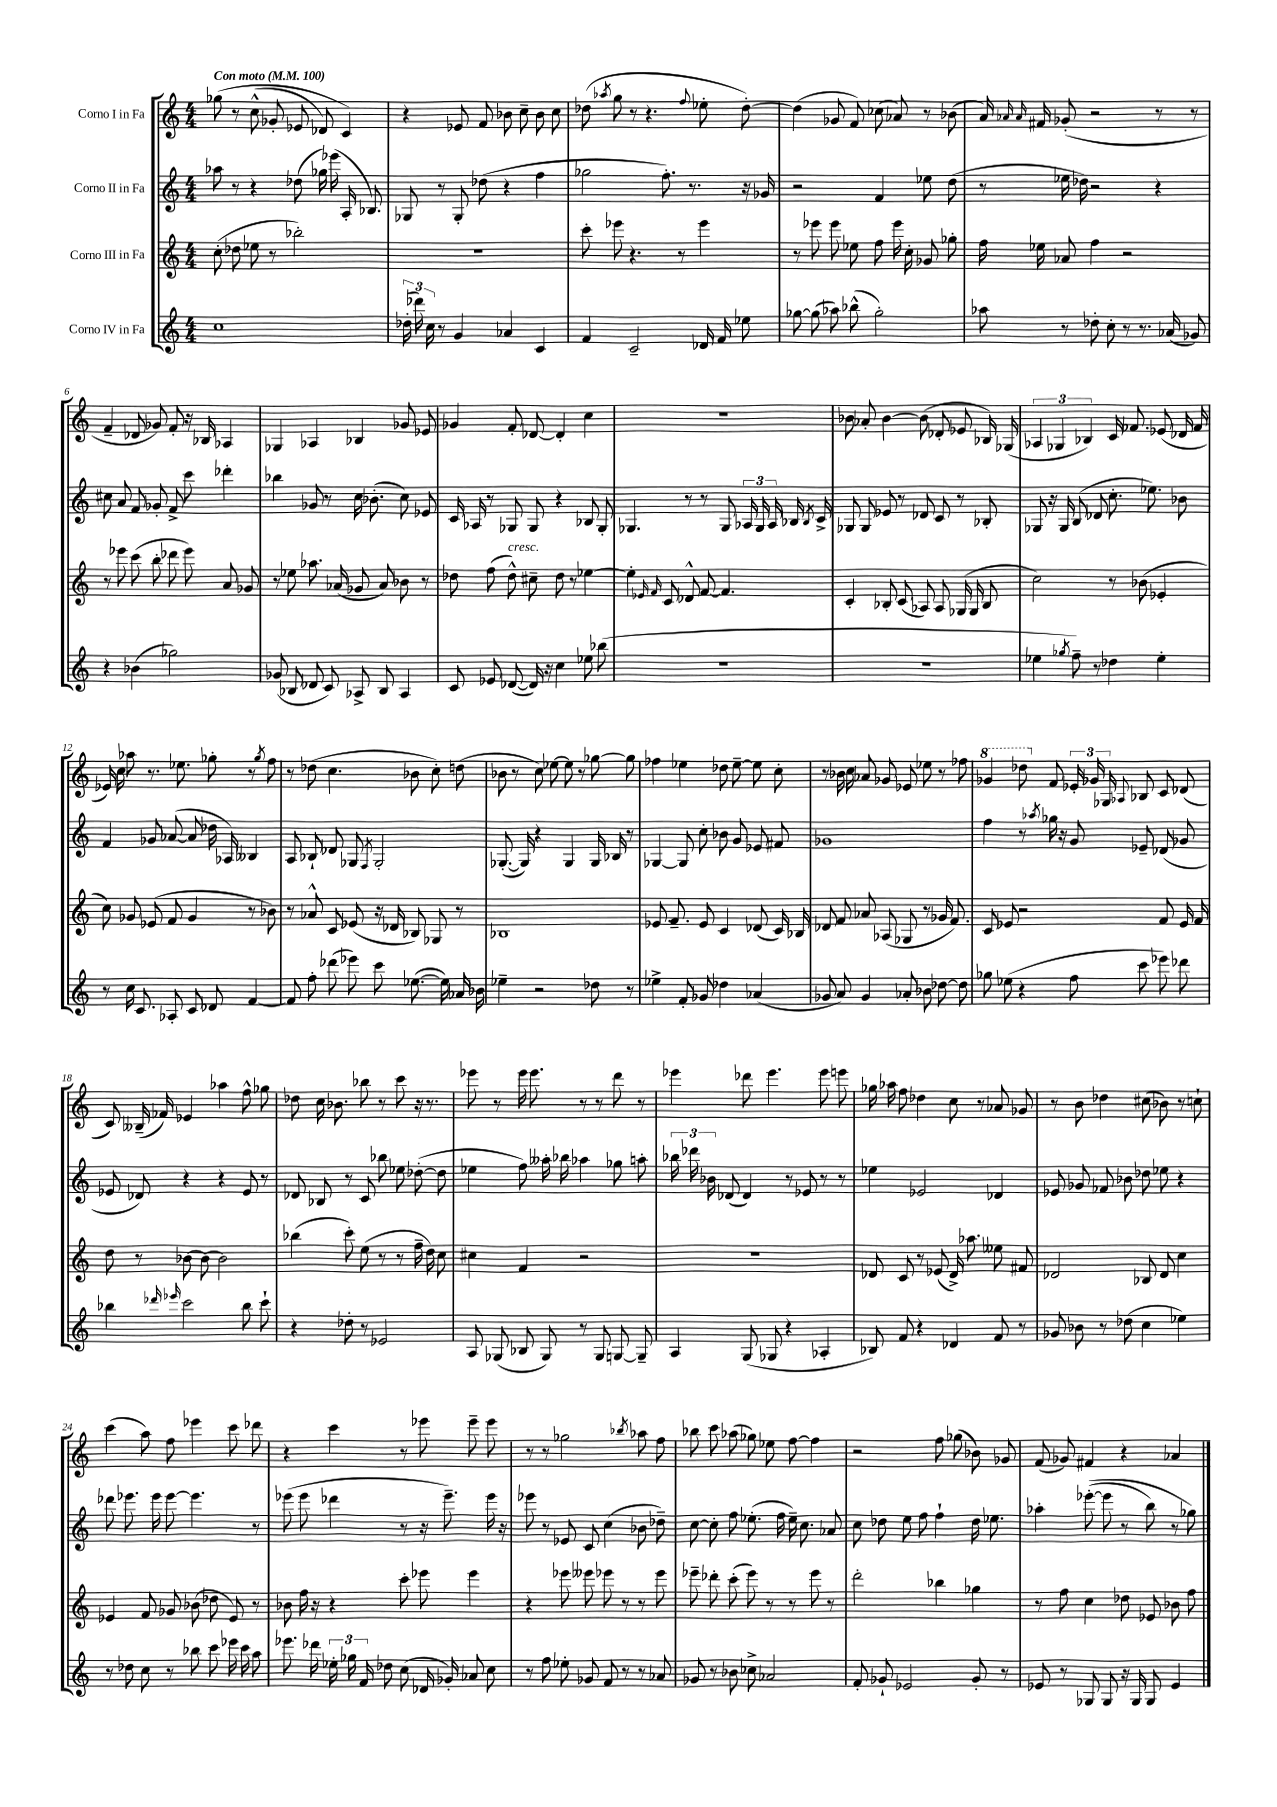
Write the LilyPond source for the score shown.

<<
\new StaffGroup <<
\new Staff = "s0" \with { instrumentName = "Corno I in Fa" } {
    \clef treble \key c \major \numericTimeSignature \time 4/4 \tempo "Con moto" 4 = 100
    \autoBeamOff ges''8\( r8 c''8-^( ges'8-. ees'8 des'8) c'4\) |
    r4 ees'8 f'8 bes'8 c''8-- bes'8 c''8 |
    des''8( \acciaccatura { aes''8 } g''8 r8 r4. \appoggiatura { f''8 } ees''8-. des''8~-.) |
    des''4( ges'8 f'8) ces''8( aes'8) r8 bes'8( |
    a'16) \grace { aes'16 aes'16 } fis'16 ges'8-.( r2 r8 r8 |
    f'4-- des'8 ges'8) f'8-. r16 bes16 aes4 |
    ges4 aes4 bes4 ges'8 ees'8 |
    ges'4 f'8-. des'8~ des'4-. c''4 |
    R1 |
    bes'8 aes'8-. bes'4~ bes'8( des'8-. ees'8 bes16) ges16( |
    \tuplet 3/2 { aes4 ges4 bes4) } c'16 fes'8. ees'8( des'16 fes'16 |
    ees'16) c''16 aes''8 r8. ees''8. ges''8-. r8 \acciaccatura { ges''8 } f''8 |
    r8 des''8( c''4. bes'8 c''8-.) d''8( |
    bes'8 r8 c''8) ees''8~ ees''8 r8 ges''8~ ges''8 |
    fes''4 ees''4 des''8 ees''8~-- ees''8 c''8-. |
    r8 bes'16 c''16 aes'8 ges'8 ees'8 ees''8 r8 fes''8 |
    \ottava #1 ges''4 des'''8 \ottava #0 f'8 \tuplet 3/2 { ees'16-. ges'16 ges16 } \appoggiatura { aes8 } bes8 c'8 des'8( |
    c'8) beses16--( fes'16) ees'4 aes''4 f''8-^ ges''8 |
    des''8 c''16 bes'8. bes''8 r8 c'''8 r16 r8. |
    ees'''8 r8 ees'''16 ees'''8. r8 r8 d'''8 r8 |
    ees'''4 des'''8 ees'''4. ees'''8 e'''8 |
    ges''16 aes''16 f''8 des''4 c''8 r8 aes'8 ges'8 |
    r8 b'8 des''4 cis''8( bes'8) r8 c''8-! |
    c'''4( a''8) f''8 ees'''4 c'''8 des'''8 |
    r4 c'''4 r8 ees'''8 ees'''8-- ees'''8 |
    r8 r8 ges''2 \acciaccatura { bes''8 } aes''8 f''8 |
    bes''8 c'''8 aes''8( ges''8) ees''8 f''8~ f''4 |
    r2 f''8 ges''8( bes'8) ges'8 |
    f'8( ges'8) fis'4 r4 aes'4 \bar "|." |
}
\new Staff = "s1" \with { instrumentName = "Corno II in Fa" } {
    \clef treble \key c \major \numericTimeSignature \time 4/4
    \autoBeamOff aes''8 r8 r4 des''8( ges''16) ees'''16( a16-. bes8.) |
    ges8 r8 ges8-. des''8( r4 f''4 |
    ges''2 f''8.-.) r8. r16 ges'16 |
    r2 f'4 ees''8 d''8( |
    r8 ees''16 des''16) r2 r4 |
    cis''8 a'8 f'8 ges'8-. f'8-> c'''8 des'''4-. |
    bes''4 ges'8 r8 c''16 bes'8.-.( c''8) ees'8 |
    c'16 aes16 r8 ges8 ges8 r4 bes8 ges8-. |
    ges4. r8 r8 ges8 \tuplet 3/2 { aes16 ges16 aes16 } bes16 \acciaccatura { bes8 } c'16-> |
    ges8 ges8 ees'8 r8 des'8 c'8 r8 bes8-. |
    ges8 r16 ges16 b8( des'8 c''8.-. ees''8.) bes'8 |
    f'4 ges'8 aes'8~( aes'8 des''16 aes16) beses4 |
    a8 bes8-! des'8 ges8 \acciaccatura { f8 } ges2-. |
    ges8.~-.( ges16) r4 ges4 ges16 bes16 r8 |
    ges4~ ges8 c''8-. bes'8 g'8 ees'8 fis'8 |
    ges'1 |
    f''4 r8 \acciaccatura { aes''8 } ges''16 r16 g'8 ees'8-- des'8( ges'8 |
    ees'8 des'8) r4 r4 ees'8 r8 |
    des'8 bes8 r8 c'8 bes''8 ees''8 des''8~-.( des''8 |
    ees''4 f''8) aeses''16-. bes''16 aes''4 ges''8 a''8-. |
    \tuplet 3/2 { bes''16 des'''16 bes'16 } des'8( des'4) r8 ees'8 r8 r8 |
    ees''4 ees'2 des'4 |
    ees'8 ges'8 fes'8 bes'8 des''8 ees''8 r4 |
    des'''8 ees'''8. ees'''16 ees'''8~ ees'''4. r8 |
    ees'''8( ees'''8 des'''4 r8 r16 ees'''8.--) ees'''16 r16 |
    ees'''8 r8 ees'8 c'8 c''4( bes'8 des''8--) |
    c''8~ c''8-. f''8 ees''8.-.( f''16 ees''16--) c''8. aes'8 |
    c''8 des''8 e''8 f''8 f''4-! des''16 ees''8. |
    aes''4-. ees'''8~-.(\( ees'''8 r8 b''8) r8 ges''8\) \bar "|." |
}
\new Staff = "s2" \with { instrumentName = "Corno III in Fa" } {
    \clef treble \key c \major \numericTimeSignature \time 4/4
    \autoBeamOff c''8-.( des''8 ees''8 r8 bes''2-.) |
    R1 |
    c'''8-. ees'''8 r4. r8 ees'''4 |
    r8 ees'''8 ees'''8 ees''8 f''8 ees'''16 c''16-. ges'8 ges''8-. |
    f''16 ees''16 aes'8 f''4 r2 |
    r8 ees'''8 c'''8( b''8-. des'''8 ees'''8) a'8 ges'8 |
    r8 ees''8 aes''8. aes'16( ges'8 aes'8) bes'8 r8 |
    des''8 f''8( des''8-^^\markup { \italic "cresc." }) cis''8-- des''8 r8 ees''4~ |
    ees''4-. \grace { ees'16 f'16 } c'8 des'8-^ f'8~ f'4. |
    c'4-. bes8-. c'8( aes8) aes8 ges16( ges16 bes8 |
    c''2) r8 bes'8( ees'4-. |
    c''8) ges'8 ees'8( f'8 ges'4 r8 bes'8) |
    r8 aes'8-^ c'8 ees'8( r16 des'16 bes8) ges8 r8 |
    bes1 |
    ees'8. f'8.-- ees'8 c'4 des'8( c'16) bes16 |
    des'8 f'8 aes'8 aes8( ges8 r8 ges'16 f'8.) |
    c'8 ees'8 r2 f'8 ees'16 f'16 |
    d''8 r8 bes'8~ bes'8~ bes'2 |
    bes''4( c'''8-.) e''8( r8 r8 f''16-- d''16) c''8 |
    cis''4 f'4 r2 |
    R1 |
    des'8 c'8 r8 ees'8( des'16->) aes''8. eeses''8 fis'8 |
    des'2 bes8 des'8 c''4 |
    ees'4 f'8 ges'8 bes'8( des''8 ees'8) r8 |
    bes'8 f''16 r16 r4 c'''8-. ees'''8 ees'''4 |
    r4 ees'''8 eeses'''8 ees'''8 r8 r8 ees'''8 |
    ees'''8-- des'''8-. c'''8-.( ees'''8) r8 r8 ees'''8 r8 |
    d'''2-. bes''4 ges''4 |
    r8 f''8 c''4 des''8 ees'8 bes'8 f''8 \bar "|." |
}
\new Staff = "s3" \with { instrumentName = "Corno IV in Fa" } {
    \clef treble \key c \major \numericTimeSignature \time 4/4
    \autoBeamOff c''1 |
    \tuplet 3/2 { des''16-.( des'''16) c''16 } r8 g'4 aes'4 c'4 |
    f'4 c'2-- des'16 f'16 ees''8 |
    ges''8~ ges''8( aes''8) bes''8-^( ges''2-.) |
    aes''8 r8 des''8-. c''8-. r8 r8. aes'16( ges'8) |
    r4 bes'4( ges''2) |
    ges'8( bes8 des'8 c'8) aes8-> bes8 aes4 |
    c'8 ees'8 des'8~( des'16) r16 c''4 ees''8 bes''8( |
    R1 |
    R1 |
    ees''4 \acciaccatura { ges''8 } f''8--) r8 des''4 ees''4-. |
    r8 c''16 c'8. aes8-. c'8 des'8 f'4~ |
    f'8 f''8-. des'''8( ees'''8) c'''8 ees''8.~( ees''16) aes'16 bes'16 |
    ees''4-- r2 des''8 r8 |
    ees''4-> f'8-. ges'8 des''4 aes'4( |
    ges'8 a'8) ges'4 aes'8-. bes'8 des''8~ des''8 |
    ges''8 ees''8( r4 f''8 c'''8 ees'''8) des'''8 |
    bes''4 \grace { des'''16 ees'''16 } c'''2 bes''8 c'''8-! |
    r4 des''8-. r8 ees'2 |
    a8 ges8( bes8 ges8) r8 ges8 g8~ g8-- |
    a4 g8( ges8 r4 aes4-. |
    bes8) f'8 r4 des'4 f'8 r8 |
    ges'8 bes'8 r8 des''8( c''4 ees''4) |
    r8 des''8 c''8 r8 bes''8 c'''8 ees'''16 c'''16 a''8 |
    ees'''8. des'''16 \tuplet 3/2 { ees''16-. ges''16 f'16 } des''8 c''8( des'16 ges'16-.) aes'8 c''8 |
    r8 f''8 ees''8-. ges'8 f'8 r8 r8 aes'8 |
    ges'8 r8 bes'8 ces''8-> aes'2 |
    f'8-. ges'8-! ees'2 ges'8-. r8 |
    ees'8 r8 ges8 ges8 r16 ges16 ges8 ees'4 \bar "|." |
}
>>
>>
